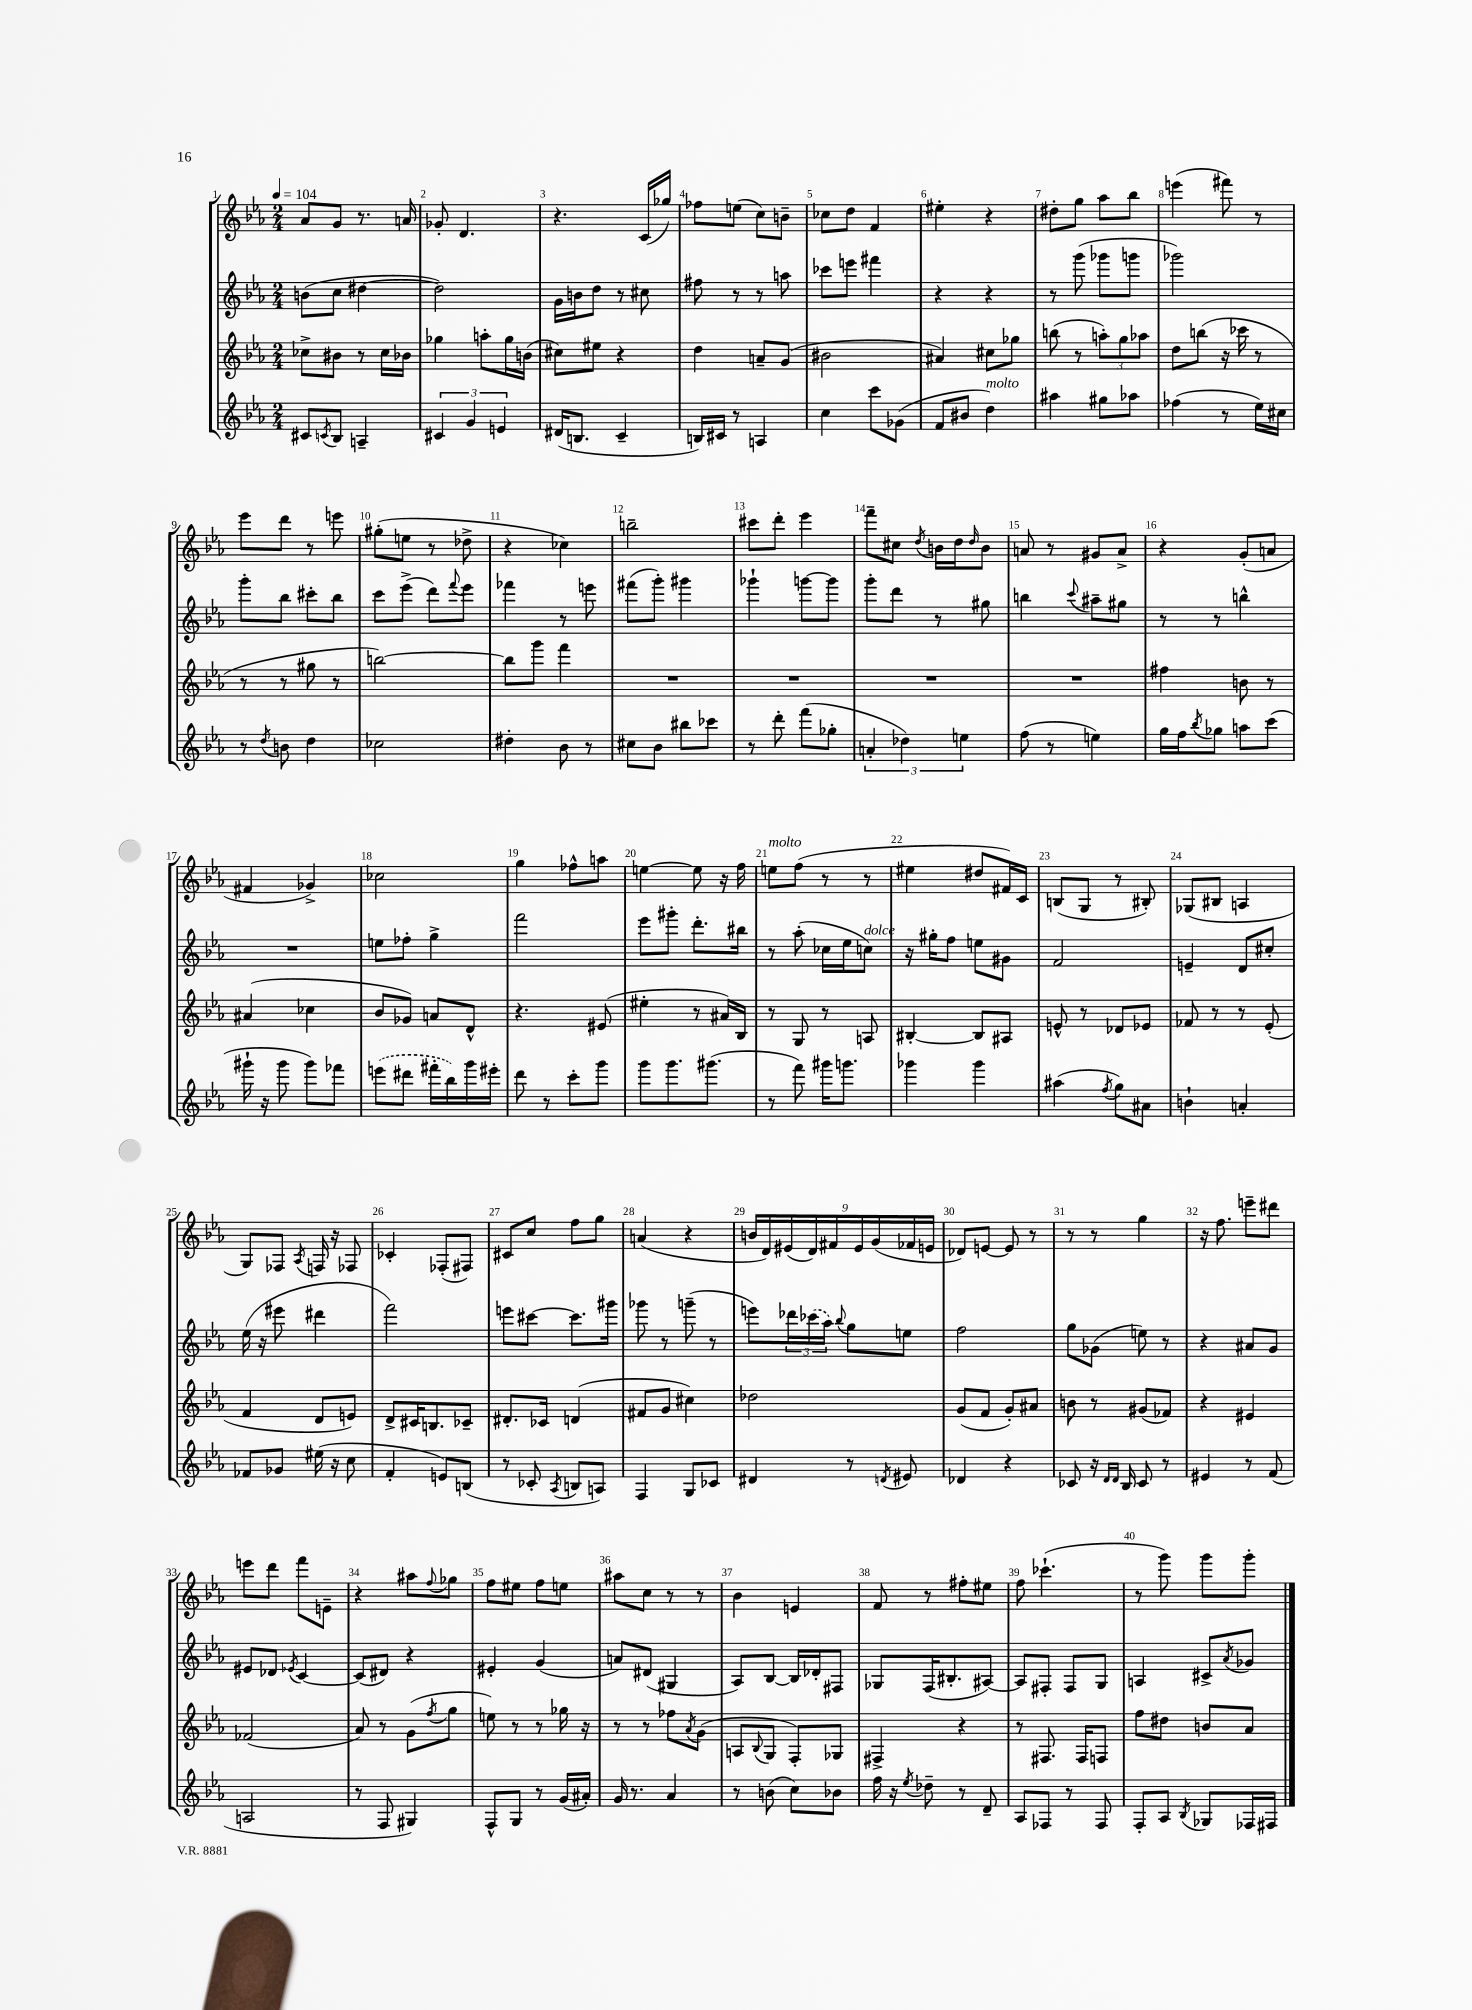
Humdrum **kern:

**kern	**kern	**kern	**kern
*part4	*part3	*part2	*part1
*staff4	*staff3	*staff2	*staff1
*clefG2	*clefG2	*clefG2	*clefG2
*k[b-e-a-]	*k[b-e-a-]	*k[b-e-a-]	*k[b-e-a-]
*M2/4	*M2/4	*M2/4	*M2/4
*MM104	*MM104	*MM104	*MM104
=1	=1	=1	=1
8c#X/L	8cc-X^\L	(8bn\L	8a-/L
8qcn/	.	.	.
8B-/J	8b#X\J	8cc\J	8g/J
4An~/	8r	[4dd#X\	8.r
.	16cc-\LL	.	.
.	16b-X\JJ	.	16an/
=2	=2	=2	=2
6c#X/	4gg-X\	2dd#\])	8g-X'/
.	.	.	4.d/
6g/	.	.	.
.	8aan'\L	.	.
6en/	.	.	.
.	16gg-\L	.	.
.	(16bn\JJ	.	.
=3	=3	=3	=3
(16d#X/KL	8cc#X\L)	16g\LL	4.r
8.Bn/J	.	16bn\J	.
.	8ee#X\J	8dd\J	.
4c~/	4r	8r	.
.	.	8cc#X\	(16c/LL
.	.	.	16gg-X/JJ)
=4	=4	=4	=4
16Bn/LL)	4dd\	8ff#X\	8ff-X\L
16c#X/JJ	.	.	.
8r	.	8r	(8een\J
4An/	8an~/L	8r	8cc\L)
.	(8g/J	8aan\	8bn~\J
=5	=5	=5	=5
4cc\	2b#X\	8ccc-X\L	8cc-X\L
.	.	8eeen\J	8dd\J
8ccc\L	.	4fff#X\	4f/
(8g-X\J	.	.	.
=6	=6	=6	=6
8f/L	4a#X/)	4r	4ee#X'\
8b#X/J	.	.	.
!LO:TX:a:i:t=molto	!	!	!
4dd\)	8cc#X\L	4r	4r
.	8gg-X\J	.	.
=7	=7	=7	=7
4aa#X\	(8bbn\	8r	8dd#X'\L
.	8r	(8ggg\	8gg\J
8gg#X\L	12aan'\L)	8ggg-X\L	8aa-\L
.	12gg\	.	.
8aa-X\J	.	8gggn\J	8bb-\J
.	12aa-X\J	.	.
=8	=8	=8	=8
(4ff-X\	8dd\L	2ggg-X\)	(4eeen\
.	(8bbn\J	.	.
8r	16r	.	8fff#X\)
.	16ccc-X\	.	.
16ee-\LL)	8r	.	8r
16cc#X\JJ	.	.	.
!!LO:LB:g=z
=9	=9	=9	=9
8r	8r	8ggg'\L	8eee-\L
8qdd/	.	.	.
8bn\	8r	8bb-\J	8ddd\J
4dd\	8gg#X\	8ccc#X'\L	8r
.	8r	8bb-\J	8eeen\
=10	=10	=10	=10
2cc-X\	[2bbn\)	8ccc\L	(8gg#X'\L
.	.	(8eee-^\J	8een\J
.	.	8ddd\L)	8r
.	.	8qqfff/	.
.	.	8eee-\J	8dd-X^\
=11	=11	=11	=11
4dd#X'\	8bb\L]	4fff-X\	4r
.	8ggg\J	.	.
8b-\	4fff\	8r	4cc-X\)
8r	.	8eeen\	.
=12	=12	=12	=12
8cc#X\L	2r	(8fff#X\L	2bbn~\
8b-\J	.	8ggg'\J)	.
8bb#X\L	.	4ggg#X\	.
8ccc-X\J	.	.	.
=13	=13	=13	=13
8r	2r	4ggg-X`\	8ccc#X\L
8ddd'\	.	.	8ddd'\J
(8fff\L	.	[8gggn\L	4eee-\
8gg-X'\J	.	8ggg\J]	.
=14	=14	=14	=14
6an'/	2r	8ggg'\L	8fff~\L
.	.	8ddd\J	8cc#X\J
6dd-X\)	.	.	.
.	.	.	8qdd/
.	.	8r	16bn\LL
.	.	.	16dd\J
6een\	.	.	.
.	.	.	16qqdd/
.	.	8gg#X\	8b\J
=15	=15	=15	=15
(8ff\	2r	4bbn\	8an/
8r	.	.	8r
.	.	8qqccc/	.
4een\)	.	8aa#X~\L	8g#X/L
.	.	8gg#X\J	8a^/J
=16	=16	=16	=16
16gg\LL	4ff#X\	8r	4r
16ff\J	.	.	.
8qbb-/	.	.	.
8gg-X\J	.	8r	.
8aan\L	8bn\	4bbn^^\	(8g'/L
(8ccc\J	8r	.	8an/J
!!LO:LB:g=z
=17	=17	=17	=17
16ggg#X`\	(4a#X/	2r	4f#X/
16r	.	.	.
8ggg#\	.	.	.
8ggg#\L)	4cc-X\	.	4g-X^/)
8fff-X\J	.	.	.
=18	=18	=18	=18
(8eeen\L	8b-/L	8een\L	2cc-X\
8ddd#X\J	8g-X/J)	8ff-X'\J	.
16fff#X'\LL	8an/L	4gg^\	.
16bb-\)	.	.	.
16ggg\	8d^^/J	.	.
16eee#X'\JJ	.	.	.
=19	=19	=19	=19
8ddd\	4.r	2fff\	4gg\
8r	.	.	.
8ccc'\L	.	.	8ff-X^^\L
8ggg\J	(8e#X/	.	8aan\J
=20	=20	=20	=20
8ggg\L	4ee#X'\	8eee-\L	[4een\
8.ggg\	.	8ggg#X'\J	.
.	8r	8.ddd'\L	8ee\]
(8.ggg#X\J	.	.	.
.	16a#X/LL)	.	16r
.	16B-/JJ	16bb#X\Jk	16ff\
=21	=21	=21	=21
!	!	!	!LO:TX:a:i:t=molto
8r	8r	8r	8een\L
8fff\)	8G/	(8aa-'\	(8ff\J
16ggg#X\KL	8r	16cc-X\LL	8r
8.gggn\J	.	16ee-\J	.
!	!	!LO:TX:a:i:t=dolce	!
.	8An/	8ccn\J)	8r
=22	=22	=22	=22
4ggg-X\	[4B#X'/	16r	4ee#X\
.	.	16gg#X'\KL	.
.	.	8ff\J	.
4ggg-\	8B#/L]	8een\L	8dd#X/L
.	8A#X/J	8g#X\J	16f#X/L)
.	.	.	16c/JJ
=23	=23	=23	=23
(4aa#X\	8en^^/	2f/	(8Bn/L
.	8r	.	8G/J
8qff/	.	.	.
8gg\L)	8d-X/L	.	8r
8a#X\J	8e-X/J	.	8B#X'/)
=24	=24	=24	=24
4bn`\	8f-X/	4en~/	(8G-X/L
.	8r	.	8B#X/J
4an'/	8r	8d/L	4An/
.	(8e-'/	8cc#X'/J	.
!!LO:LB:g=z
=25	=25	=25	=25
8f-X/L	4f/	(16ee-\	8G/L)
.	.	16r	.
8g-X/J	.	8eee#X\	8F-X/J
.	.	.	8qA-/
(16ee#X\	8d/L	4ddd#X\	16Fn/
16r	.	.	16r
8cc\	8en/J)	.	8F-X/
=26	=26	=26	=26
4f'/	8d^/L	2fff\)	4c-X'/
.	16c#X/K	.	.
.	8.Bn/	.	.
8en/L)	.	.	(8F-X'/L
(8Bn/J	8c-X~/J	.	8F#X/J)
=27	=27	=27	=27
8r	8.d#X'/L	8eeen\L	8c#X/L
8c-X'/	.	[8ccc#X\J	8cc/J
.	16c-X/Jk	.	.
8qA-/	.	.	.
8Bn/L	(4dn/	8.ccc#\L]	8ff\L
8An/J)	.	.	8gg\J
.	.	16ggg#X\Jk	.
=28	=28	=28	=28
4F/	8f#X/L	8ggg-X\	(4an/
.	8g/J	8r	.
8G/L	4cc#X\)	(8gggn~\	4r
8c-X/J	.	8r	.
=29	=29	=29	=29
4d#X/	2dd-X\	8eeen\L)	18bn/LL
.	.	.	18d/)
.	.	.	(18e#X/
.	.	24ddd-X\L	.
.	.	(24ccc-X\	18d/)
.	.	24aa-\JJ)	.
.	.	.	18f#X/
.	.	8qqbb-/	.
8r	.	8gg\L	.
.	.	.	18e#/
.	.	.	(18g/
8qdn/	.	.	.
8e#X/	.	8een\J	.
.	.	.	18f-X/
.	.	.	18en/JJ
=30	=30	=30	=30
4d-X/	(8g/L	2ff\	8d-X/L)
.	8f/J	.	[8en/J
4r	8g'/L)	.	8e/]
.	8a#X/J	.	8r
=31	=31	=31	=31
8c-X/	8bn\	8gg\L	8r
16r	8r	(8g-X\J	8r
16qqd/LL	.	.	.
16qqd/JJ	.	.	.
16B-/	.	.	.
8c-/	(8g#X/L	8een\)	4gg\
8r	8f-X/J)	8r	.
=32	=32	=32	=32
4e#X/	4r	4r	16r
.	.	.	8.ff\
8r	4e#X/	8a#X/L	8eeen~\L
(8f/	.	8g/J	8ddd#X\J
!!LO:LB:g=z
=33	=33	=33	=33
2An/	(2f-X/	8e#X/L	8eeen\L
.	.	8d-X/J	8ddd\J
.	.	8qe-X/	.
.	.	[4c/	8fff\L
.	.	.	8en~\J
=34	=34	=34	=34
8r	8a-/)	(8c/L]	4r
8F/	8r	8d#X/J)	.
4G#X/)	(8g\L	4r	8aa#X\L
.	8qff/	.	8qqff/
.	8gg\J	.	8gg-X\J
=35	=35	=35	=35
8F^^/L	8een\)	4e#X'/	8ff\L
8G/J	8r	.	8ee#X\J
8r	8r	(4g/	8ff\L
(16g/LL	16gg-X\	.	8een\J
16a#X'/JJ)	16r	.	.
=36	=36	=36	=36
16g/	8r	8an/L)	8aa#X\L
8.r	.	.	.
.	8r	(8d#X/J	8cc\J
4a-/	8ff-X\L	4G#X/	8r
.	8qa-/	.	.
.	(8g\J	.	8r
=37	=37	=37	=37
8r	8An/L	8A-/L)	4b-\
.	8qqB-/	.	.
(8bn\	8G/J	[8B-/J	.
8cc\L)	8F'/L)	16B-/LL]	4en/
.	.	16d-X'/J	.
8b-X\J	8G-X/J	8F#X/J	.
=38	=38	=38	=38
16ff\	4F#X^/	8G-X/L	8f/
16r	.	.	.
8qee-/	.	.	.
8dd-X~\	.	(16F/K	8r
.	.	8.B#X'/	.
8r	4r	.	8ff#X'\L
8d~/	.	[8A#X/J)	8ee#X\J
=39	=39	=39	=39
8A-/L	8r	8A#/L]	8ff\
8F-X/J	8.F#X/	8F#X'/J	(4.ccc-X`\
8r	.	8F#/L	.
.	16F#/KL	.	.
8F-/	8Fn/J	8G/J	.
=40	=40	=40	=40
8F'/L	8ff\L	4An/	8r
8A-/J	8dd#X\J	.	8ggg\)
8qB-/	.	.	.
8G-X/L	8bn/L	8c#X^/L	8ggg\L
.	.	8qa-/	.
16F-X/L	8a-/J	8g-X/J	8ggg'\J
16F#X/JJ	.	.	.
==	==	==	==
*-	*-	*-	*-
